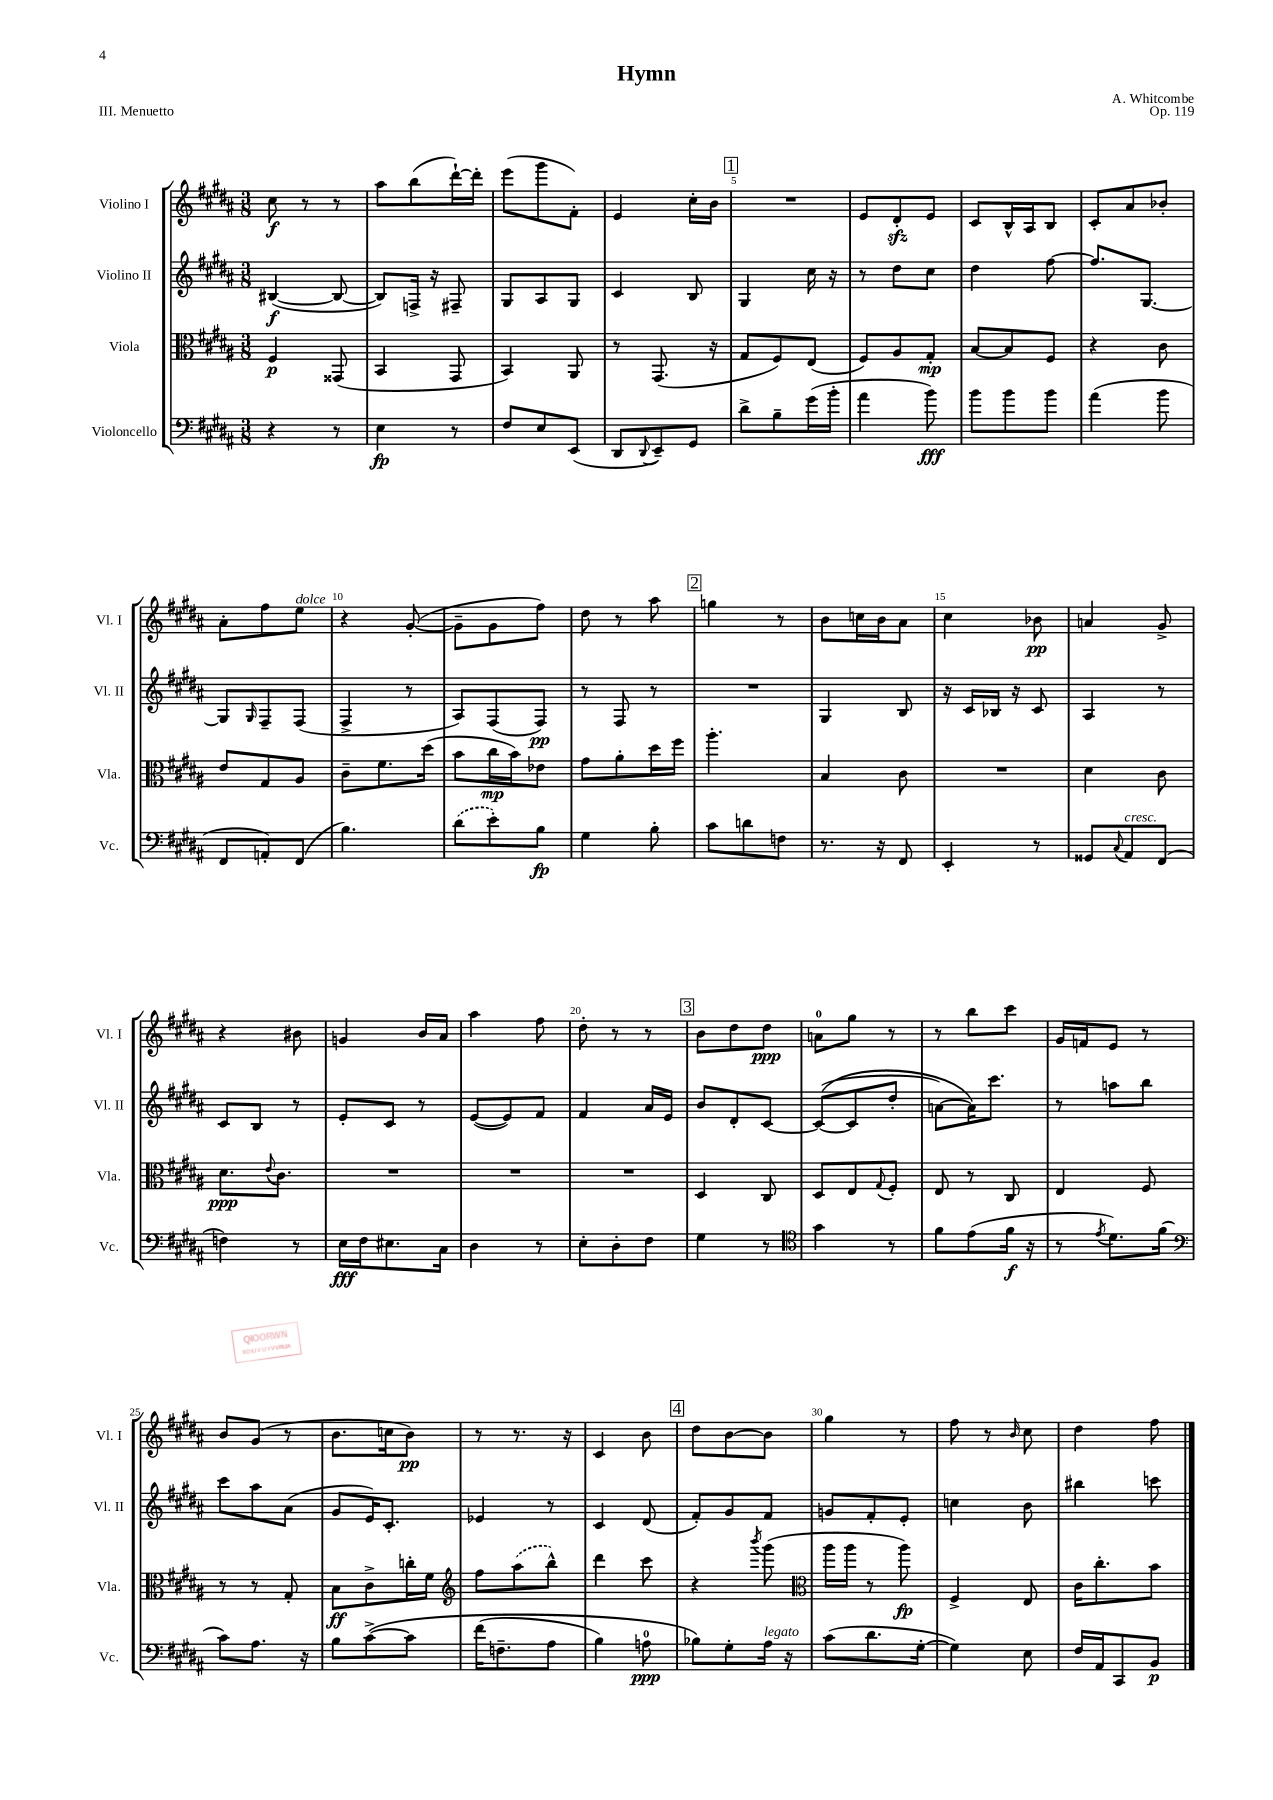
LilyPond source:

\header { title = "Hymn" composer = "A. Whitcombe" opus = "Op. 119" piece = "III. Menuetto" }
<<
\new StaffGroup <<
\new Staff = "s0" \with { instrumentName = "Violino I" shortInstrumentName = "Vl. I" } {
    \clef treble \key b \major \numericTimeSignature \time 3/8
    cis''8\f r8 r8 |
    ais''8 b''8( dis'''16~-!) dis'''16-. |
    e'''8( gis'''8 fis'8-.) |
    e'4 cis''16-. b'16 |
    \mark \markup { \box "1" } R4. |
    e'8 dis'8-.\sfz e'8 |
    cis'8 b16-^ ais16 b8 |
    cis'8-. ais'8 bes'8-. |
    ais'8-. fis''8 e''8^\markup { \italic "dolce" } |
    r4 gis'8~-.( |
    gis'8-- gis'8 fis''8) |
    dis''8 r8 ais''8 |
    \mark \markup { \box "2" } g''4 r8 |
    b'8 c''16 b'16 ais'8 |
    cis''4 bes'8\pp |
    a'4 gis'8-> |
    r4 bis'8 |
    g'4 b'16 ais'16 |
    ais''4 fis''8 |
    dis''8-. r8 r8 |
    \mark \markup { \box "3" } b'8 dis''8 dis''8\ppp |
    a'8-0 gis''8 r8 |
    r8 b''8 cis'''8 |
    gis'16 f'16 e'8 r8 |
    b'8 gis'8( r8 |
    b'8. c''16 b'8\pp) |
    r8 r8. r16 |
    cis'4 b'8 |
    \mark \markup { \box "4" } dis''8 b'8~ b'8 |
    gis''4 r8 |
    fis''8 r8 \grace { b'16 } cis''8 |
    dis''4 fis''8 \bar "|." |
}
\new Staff = "s1" \with { instrumentName = "Violino II" shortInstrumentName = "Vl. II" } {
    \clef treble \key b \major \numericTimeSignature \time 3/8
    bis4~\f( bis8~ |
    bis8) f16-> r16 fis8-- |
    gis8 ais8 gis8 |
    cis'4 b8 |
    \mark \markup { \box "1" } gis4 cis''16 r16 |
    r8 dis''8 cis''8 |
    dis''4 fis''8~ |
    fis''8. gis8.~ |
    gis8 \grace { gis16 } fis8-- fis8( |
    fis4-> r8 |
    ais8) fis8( fis8\pp) |
    r8 fis8 r8 |
    \mark \markup { \box "2" } R4. |
    gis4 b8 |
    r16 cis'16 bes16 r16 cis'8 |
    ais4 r8 |
    cis'8 b8 r8 |
    e'8-. cis'8 r8 |
    e'8~( e'8) fis'8 |
    fis'4 ais'16 e'16 |
    \mark \markup { \box "3" } b'8 dis'8-. cis'8~ |
    cis'8~(\( cis'8 dis''8-. |
    a'8~) a'16\) cis'''8. |
    r8 a''8 b''8 |
    cis'''8 ais''8 ais'8( |
    gis'8 e'16) cis'8.-. |
    ees'4 r8 |
    cis'4 dis'8( |
    \mark \markup { \box "4" } fis'8-.) gis'8 fis'8 |
    g'8 fis'8-. e'8-. |
    c''4 b'8 |
    bis''4 c'''8 \bar "|." |
}
\new Staff = "s2" \with { instrumentName = "Viola" shortInstrumentName = "Vla." } {
    \clef alto \key b \major \numericTimeSignature \time 3/8
    fis4\p gisis,8( |
    b,4 gis,8 |
    b,4) ais,8 |
    r8 gis,8.( r16 |
    \mark \markup { \box "1" } gis8 fis8) e8( |
    fis8) ais8 gis8-.\mp |
    b8~ b8 fis8 |
    r4 cis'8 |
    e'8 gis8 ais8 |
    cis'8-- fis'8. dis''16( |
    b'8 cis''16\mp b'16) ees'8 |
    gis'8 ais'8-. dis''16 fis''16 |
    \mark \markup { \box "2" } ais''4.-. |
    b4 cis'8 |
    R4. |
    dis'4 cis'8 |
    dis'8.\ppp \appoggiatura { e'8 } cis'8. |
    R4. |
    R4. |
    R4. |
    \mark \markup { \box "3" } dis4 cis8 |
    dis8 e8 \appoggiatura { gis8 } fis8-. |
    e8 r8 cis8 |
    e4 fis8 |
    r8 r8 gis8-. |
    b8\ff cis'8-> c''16-. fis'16 |
    \clef treble fis''8 \once \slurDashed ais''8( b''8-^) |
    dis'''4 cis'''8 |
    \mark \markup { \box "4" } r4 \acciaccatura { b'''8 } gis'''8( |
    \clef alto ais''16 ais''16 r8 ais''8\fp) |
    fis4-> e8 |
    cis'16 cis''8.-. b'8 \bar "|." |
}
\new Staff = "s3" \with { instrumentName = "Violoncello" shortInstrumentName = "Vc." } {
    \clef bass \key b \major \numericTimeSignature \time 3/8
    r4 r8 |
    e4\fp r8 |
    fis8 e8 e,8( |
    dis,8 \appoggiatura { dis,8 } e,8--) gis,8 |
    \mark \markup { \box "1" } dis'8-> b8-- gis'16( b'16-. |
    ais'4 b'8\fff) |
    b'8 b'8 b'8 |
    ais'4( b'8 |
    fis,8 a,8-.) fis,8( |
    b4.) |
    \once \slurDashed dis'8( e'8-.) b8\fp |
    gis4 b8-. |
    \mark \markup { \box "2" } cis'8 d'8 f8 |
    r8. r16 fis,8 |
    e,4-. r8 |
    gisis,8 \appoggiatura { cis8 } ais,8^\markup { \italic "cresc." } fis,8( |
    f4) r8 |
    e16\fff fis16 eis8. cis16 |
    dis4 r8 |
    e8-. dis8-. fis8 |
    \mark \markup { \box "3" } gis4 r8 |
    \clef tenor gis'4 r8 |
    fis'8 e'8( fis'16\f r16 |
    r8 \acciaccatura { e'8 } dis'8.) fis'16( |
    \clef bass cis'8) ais8. r16 |
    b8 cis'8~->\( cis'8 |
    fis'16( f8.-- ais8 |
    b4) a8-0\ppp |
    \mark \markup { \box "4" } bes8\) gis8-. ais16^\markup { \italic "legato" } r16 |
    cis'8( dis'8. gis16~-. |
    gis4) e8 |
    fis16 ais,16 cis,8 b,8\p \bar "|." |
}
>>
>>
\layout { \context { \Score \override BarNumber.break-visibility = ##(#f #t #t) barNumberVisibility = #(every-nth-bar-number-visible 5) } }
